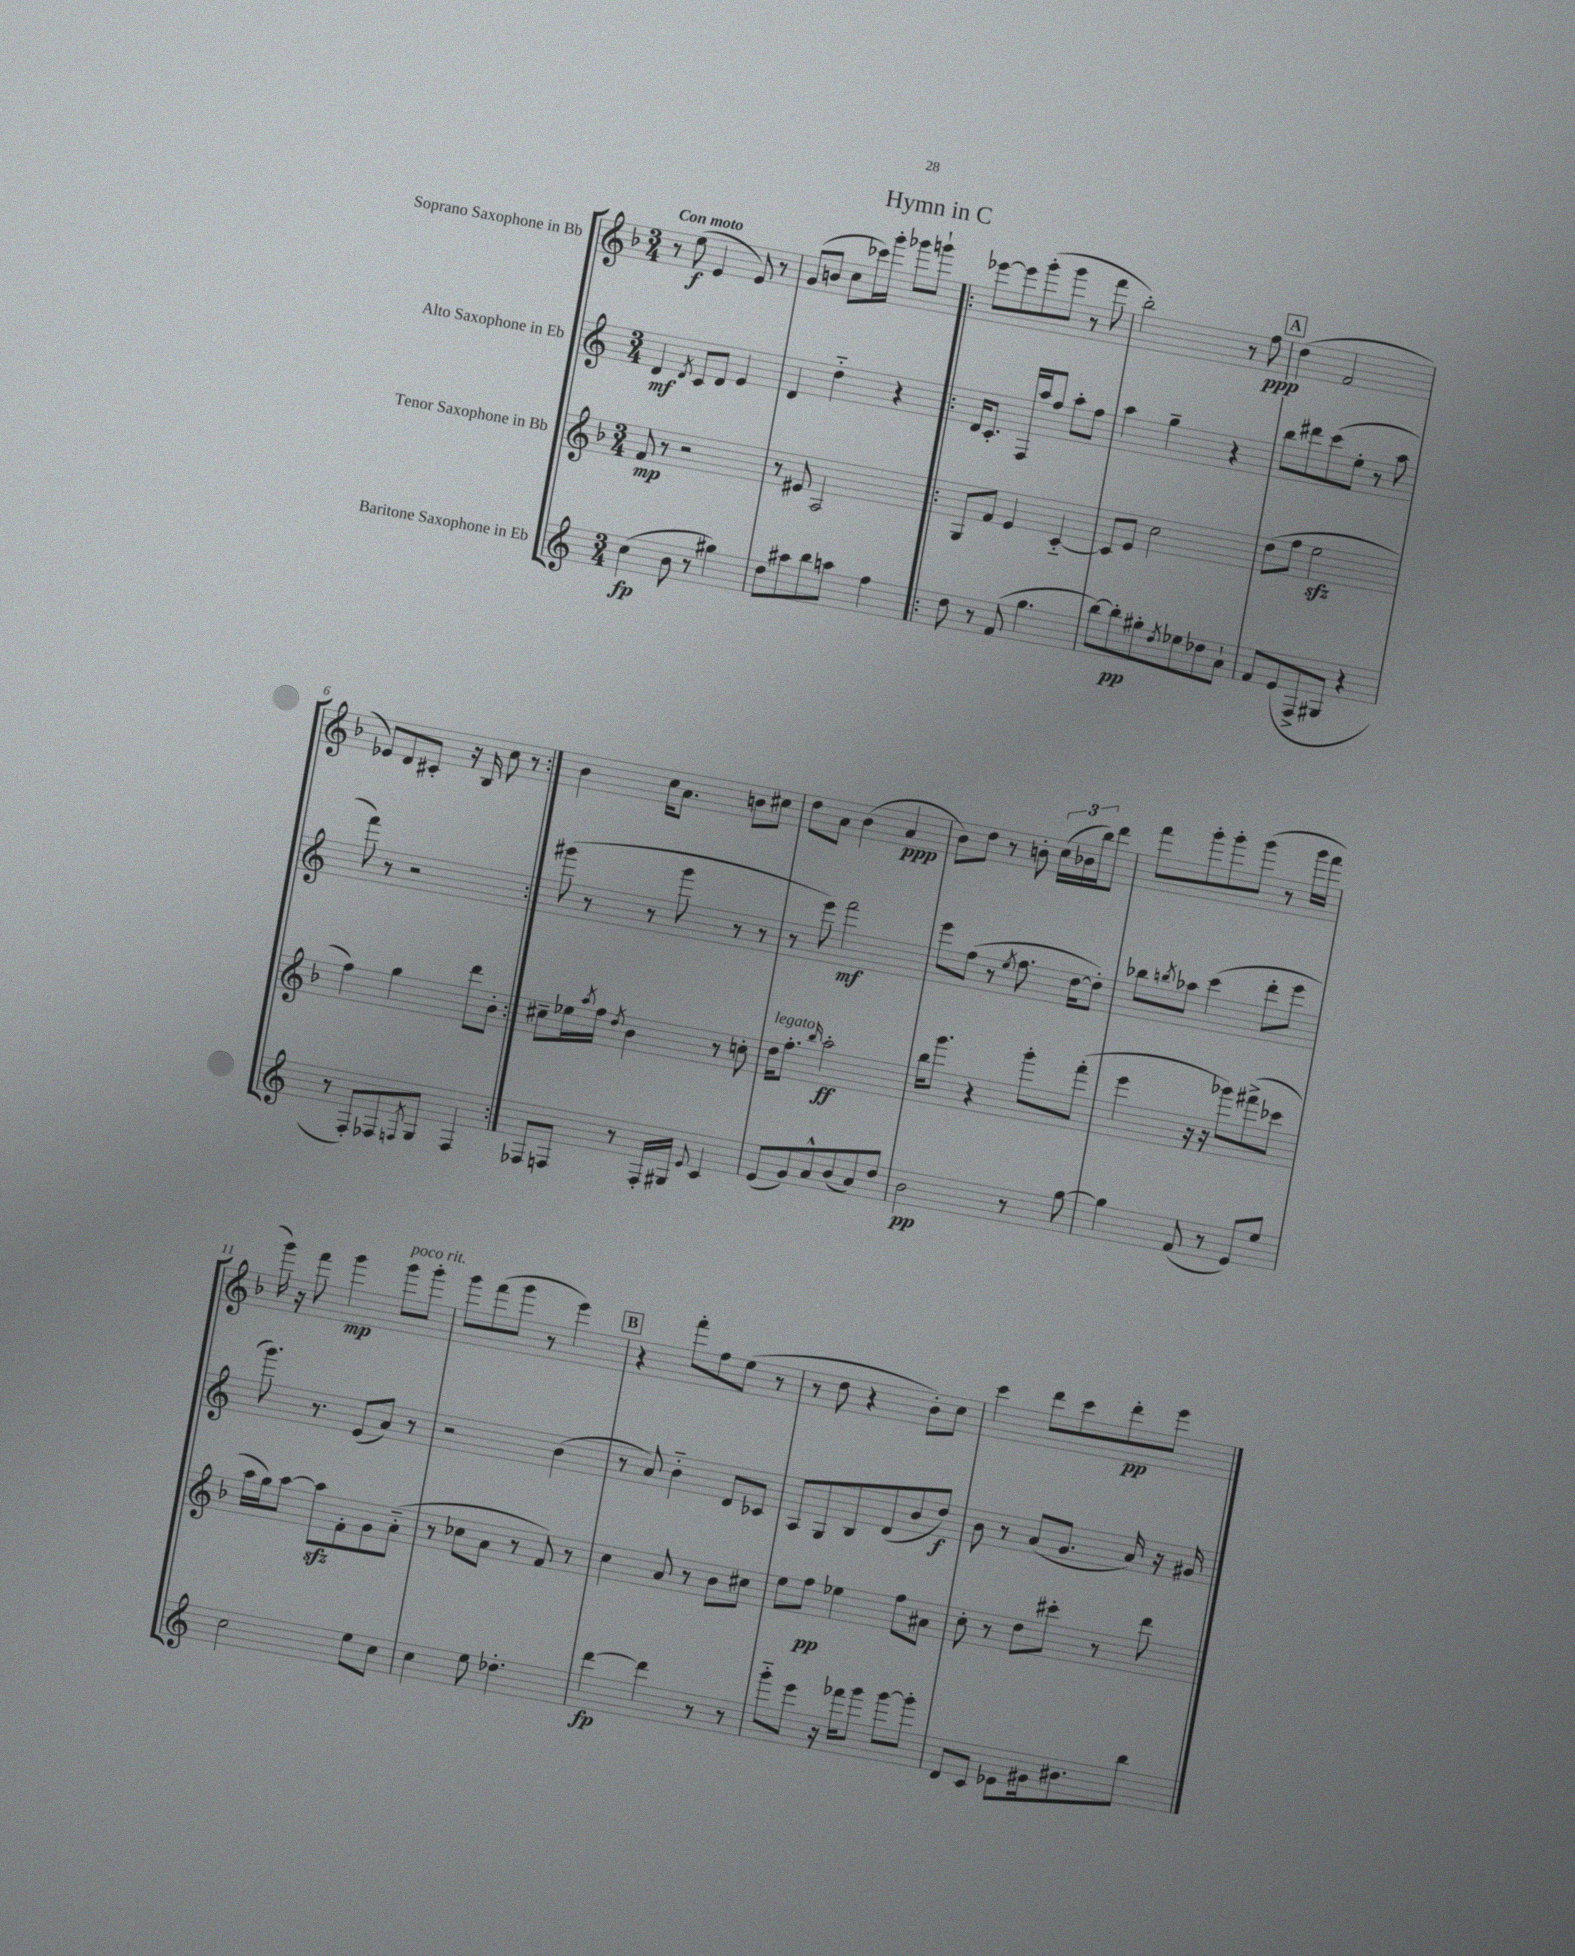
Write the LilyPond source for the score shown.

\header { title = "Hymn in C" }
<<
\new StaffGroup <<
\new Staff = "s0" \with { instrumentName = "Soprano Saxophone in Bb" } {
    \clef treble \key f \major \numericTimeSignature \time 3/4 \tempo "Con moto"
    r8 e''8\f( e'4 e'8) r8 |
    g'8( b'8 c''8 ces'''16) g'''16-. ges'''8 g'''8-! |
    \repeat volta 2 { ees'''8~ ees'''8 g'''8-.( g'''8 r8 f'''8 |
    bes''2-.) r8 f''8\ppp |
    \mark \markup { \box "A" } d''4( f'2 |
    ees'8) d'8 cis'8-. r16 bes16 c''8 r8 | }
    bes'4 c''16 a'8. b'8 cis''8 |
    d''8 a'8 bes'4( a'4\ppp |
    bes'8) d''8 r8 b'8-. \tuplet 3/2 { c''16( bes'16 bes''16) } d'''8 |
    f'''8 g'''8-. g'''8-. g'''8( r8 g'''16 f'''16 |
    g'''16) r16 f'''8 g'''4\mp g'''8^\markup { \italic "poco rit." } g'''8-. |
    g'''8 f'''8( g'''8 r8 e'''4) |
    \mark \markup { \box "B" } r4 f'''8-. f''8 e''8( r8 |
    r8 d''8 r4 bes'8-.) c''8 |
    c'''4 d'''8 c'''8 d'''8-.\pp e'''8 \bar "|." |
}
\new Staff = "s1" \with { instrumentName = "Alto Saxophone in Eb" } {
    \clef treble \key c \major \numericTimeSignature \time 3/4
    d'4\mf \acciaccatura { d'8 } c'8 d'8 e'4 |
    d'4 d''4-_ r4 |
    \repeat volta 2 { d'16 c'8.-. f16 a''16 f''8 a''8-. f''8 |
    a''4 g''4-- r4 |
    \mark \markup { \box "A" } b''8 dis'''8 c'''8( e''8-. r8 a''8 |
    f'''8) r8 r2 | }
    gis'''8( r8 r8 gis'''8 r8 r8 |
    r8 e'''8) f'''2\mf |
    e'''8 f''8( r8 \acciaccatura { e''8 } f''8. d''16~ d''8-.) |
    bes''8 \acciaccatura { b''8 } aes''8 c'''4( d'''8-. e'''8 |
    g'''8.) r8. e'8( a'8) r8 |
    r2 b'4( |
    \mark \markup { \box "B" } r8 a'8) b'4-_ d'8 ces'8 |
    a8 g8 b8 d'8( b'8 d''8\f) |
    b'8 r8 a'8( g'8. a'16) r16 gis'16 \bar "|." |
}
\new Staff = "s2" \with { instrumentName = "Tenor Saxophone in Bb" } {
    \clef treble \key f \major \numericTimeSignature \time 3/4
    f'8\mp r8 r2 |
    r8 eis'8 a2 |
    \repeat volta 2 { g8 f'8 e'4 c'4~-_ |
    c'8 e'8 c''2 |
    \mark \markup { \box "A" } d''8( f''8 e''2\sfz |
    f''4) g''4 d'''8 bes'8-. | }
    cis''8-- ees''16 \acciaccatura { a''8 } f''16 \acciaccatura { d''8 } bes'4 r8 c''8-. |
    d''16^\markup { \italic "legato" } f''8.-. \grace { bes''16 } a''2-.\ff |
    bes''16 g'''8. r4 g'''8-. f'''8-.( |
    e'''4 r16 r16 ges'''8) fis'''8->( ces'''8 |
    a''16 g''16) a''8~ a''8\sfz f'8-. g'8 a'8-_( |
    r8 ces''8 a'8 r8 f'8) r8 |
    \mark \markup { \box "B" } c''4 a'8 r8 bes'8 cis''8 |
    e''8 f''8\pp ees''4 f''8 ais'8 |
    c''8-. r8 d''8 cis'''8-. r8 d'''8 \bar "|." |
}
\new Staff = "s3" \with { instrumentName = "Baritone Saxophone in Eb" } {
    \clef treble \key c \major \numericTimeSignature \time 3/4
    c''4\fp( b'8 r8 gis''4) |
    d''8 ais''8 b''8 a''8 f''4 |
    \repeat volta 2 { d''8 r8 f'8( g''4. |
    b''8~) b''8-.\pp gis''8-. \acciaccatura { d''8 } ees''8 des''8 a'8-! |
    \mark \markup { \box "A" } f'8 e'8( f8-> gis8 r4 |
    r8 f8-.) fes8 \acciaccatura { f8 } g8 f4 | }
    fes8 f8 r8 f16-. gis16 \appoggiatura { e'8 } c'4 |
    e'8( g'8) a'8-^ b'8( a'8) d''8 |
    b'2\pp r8 g''8~ |
    g''4 f'8( r8 e'8) e''8 |
    c''2 e''8 c''8 |
    c''4 e''8 des''4.-. |
    \mark \markup { \box "B" } d'''4~\fp d'''4 r8 r8 |
    g'''8-_ e'''8 r16 fes'''16 g'''8 g'''8~ g'''8-. |
    d'8 c'8 ees'8 gis'16 bis'8. b''8 \bar "|." |
}
>>
>>
